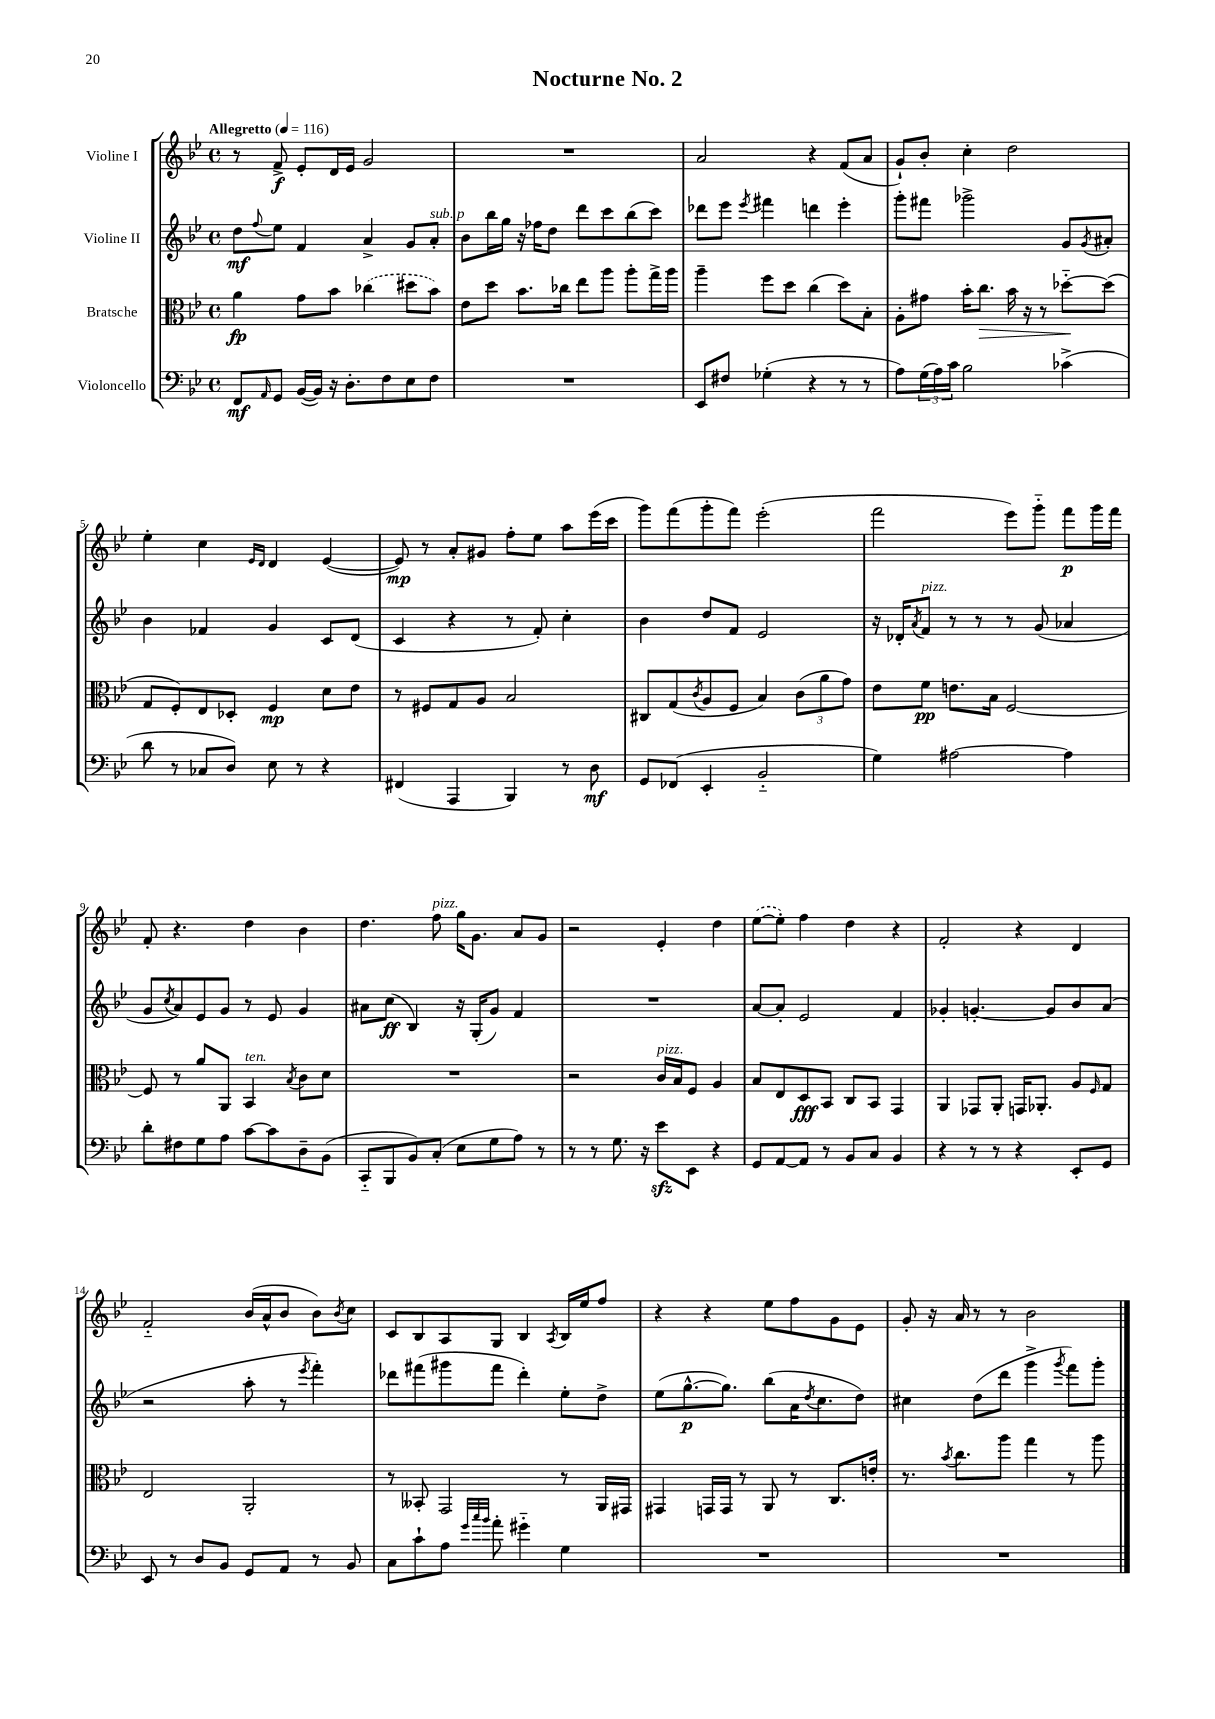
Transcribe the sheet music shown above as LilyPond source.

\header { title = "Nocturne No. 2" }
<<
\new StaffGroup <<
\new Staff = "s0" \with { instrumentName = "Violine I" } {
    \clef treble \key bes \major \defaultTimeSignature \time 4/4 \tempo "Allegretto" 4 = 116
    r8 f'8->\f ees'8-. d'16 ees'16 g'2 |
    R1 |
    a'2 r4 f'8( a'8 |
    g'8-!) bes'8-. c''4-. d''2 |
    ees''4-. c''4 \grace { ees'16 d'16 } d'4 ees'4~( |
    ees'8\mp) r8 a'8-. gis'8 f''8-. ees''8 a''8 ees'''16( c'''16 |
    g'''8) f'''8( g'''8-. f'''8) ees'''2-.( |
    f'''2 ees'''8) g'''8-_ f'''8\p g'''16 f'''16 |
    f'8-. r4. d''4 bes'4 |
    d''4. f''8^\markup { \italic "pizz." } g''16 g'8. a'8 g'8 |
    r2 ees'4-. d''4 |
    \once \slurDashed ees''8~( ees''8-.) f''4 d''4 r4 |
    f'2-. r4 d'4 |
    f'2-_ bes'16( a'16-^ bes'8 bes'8) \acciaccatura { bes'8 } c''8 |
    c'8 bes8 a8 g8 bes4 \acciaccatura { a8 } bes16 ees''16 f''8 |
    r4 r4 ees''8 f''8 g'8 ees'8 |
    g'8-. r16 a'16 r8 r8 bes'2 \bar "|." |
}
\new Staff = "s1" \with { instrumentName = "Violine II" } {
    \clef treble \key bes \major \defaultTimeSignature \time 4/4
    d''8\mf \appoggiatura { f''8 } ees''8 f'4 a'4-> g'8 a'8-.^\markup { \italic "sub. p" } |
    bes'8 bes''16 g''16 r16 fes''16 d''8 d'''8 c'''8 bes''8( c'''8) |
    des'''8 ees'''8 \acciaccatura { ees'''8 } fis'''4 d'''4 ees'''4-. |
    g'''8-. fis'''8 ges'''2-> g'8 \acciaccatura { g'8 } ais'8-. |
    bes'4 fes'4 g'4 c'8 d'8( |
    c'4 r4 r8 f'8-.) c''4-. |
    bes'4 d''8 f'8 ees'2 |
    r16 des'16-. \acciaccatura { a'8 } f'8^\markup { \italic "pizz." } r8 r8 r8 g'8( aes'4 |
    g'8 \acciaccatura { c''8 } a'8) ees'8 g'8 r8 ees'8 g'4 |
    ais'8 c''8\ff( bes4) r16 g16-.( g'8) f'4 |
    R1 |
    a'8~ a'8-. ees'2 f'4 |
    ges'4-. g'4.~-. g'8 bes'8 a'8( |
    r2 a''8-. r8 \acciaccatura { ees'''8 } f'''4-.) |
    des'''8 fis'''8( gis'''8 fis'''8 des'''4-.) ees''8-. d''8-> |
    ees''8( g''8.~-^\p g''8.) bes''8( a'16 \acciaccatura { d''8 } c''8. d''8) |
    cis''4 d''8( d'''8 g'''4-> \acciaccatura { g'''8 } f'''8) g'''8-. \bar "|." |
}
\new Staff = "s2" \with { instrumentName = "Bratsche" } {
    \clef alto \key bes \major \defaultTimeSignature \time 4/4
    a'4\fp g'8 bes'8 \once \slurDashed ces''4( dis''8 bes'8) |
    ees'8 d''8 bes'8. ces''16 ees''8 a''8 a''8-. g''16-> a''16 |
    a''4-- f''8 d''8 c''4( d''8) bes8-. |
    a8-. gis'8 bes'16-. c''8.\> bes'16 r16 r8 des''8~-_\! des''8( |
    g8 f8-.) ees8 des8-. f4\mp d'8 ees'8 |
    r8 fis8 g8 a8 bes2 |
    cis8 g8( \acciaccatura { c'8 } a8 f8 bes4) \tuplet 3/2 { c'8( a'8 g'8) } |
    ees'8 f'8\pp e'8. bes16 f2~ |
    f8 r8 a'8 a,8 bes,4^\markup { \italic "ten." } \acciaccatura { bes8 } c'8 d'8 |
    R1 |
    r2 c'16^\markup { \italic "pizz." } bes16 f8 a4 |
    bes8 ees8 d8\fff bes,8 c8 bes,8 g,4 |
    a,4 ges,8 a,8-. g,16 aes,8.-. a8 \grace { f16 } g8 |
    ees2 a,2-. |
    r8 beses,8-. g,2 r8 a,16 gis,16 |
    gis,4 g,16 g,16 r8 a,8 r8 c8. e'16-. |
    r8. \acciaccatura { bes'8 } c''8. a''8 g''4 r8 a''8 \bar "|." |
}
\new Staff = "s3" \with { instrumentName = "Violoncello" } {
    \clef bass \key bes \major \defaultTimeSignature \time 4/4
    f,8\mf \grace { a,16 } g,8 bes,16~( bes,16) r16 d8.-. f8 ees8 f8 |
    R1 |
    ees,8 fis8 ges4-.( r4 r8 r8 |
    a8) \tuplet 3/2 { g16( a16) c'16 } bes2 ces'4->( |
    d'8 r8 ces8 d8) ees8 r8 r4 |
    fis,4( a,,4 bes,,4) r8 d8\mf |
    g,8 fes,8( ees,4-. bes,2-_ |
    g4) ais2~ ais4 |
    d'8-. fis8 g8 a8 c'8~ c'8 d8-- bes,8( |
    c,8-_ bes,,8 bes,8) c8-.( ees8 g8 a8) r8 |
    r8 r8 g8. r16 ees'8\sfz ees,8 r4 |
    g,8 a,8~ a,8 r8 bes,8 c8 bes,4 |
    r4 r8 r8 r4 ees,8-. g,8 |
    ees,8 r8 d8 bes,8 g,8 a,8 r8 bes,8 |
    c8 c'8-! a8 \grace { g'32 c''32 bes'32 } a'8-. gis'4-_ g4 |
    R1 |
    R1 \bar "|." |
}
>>
>>
